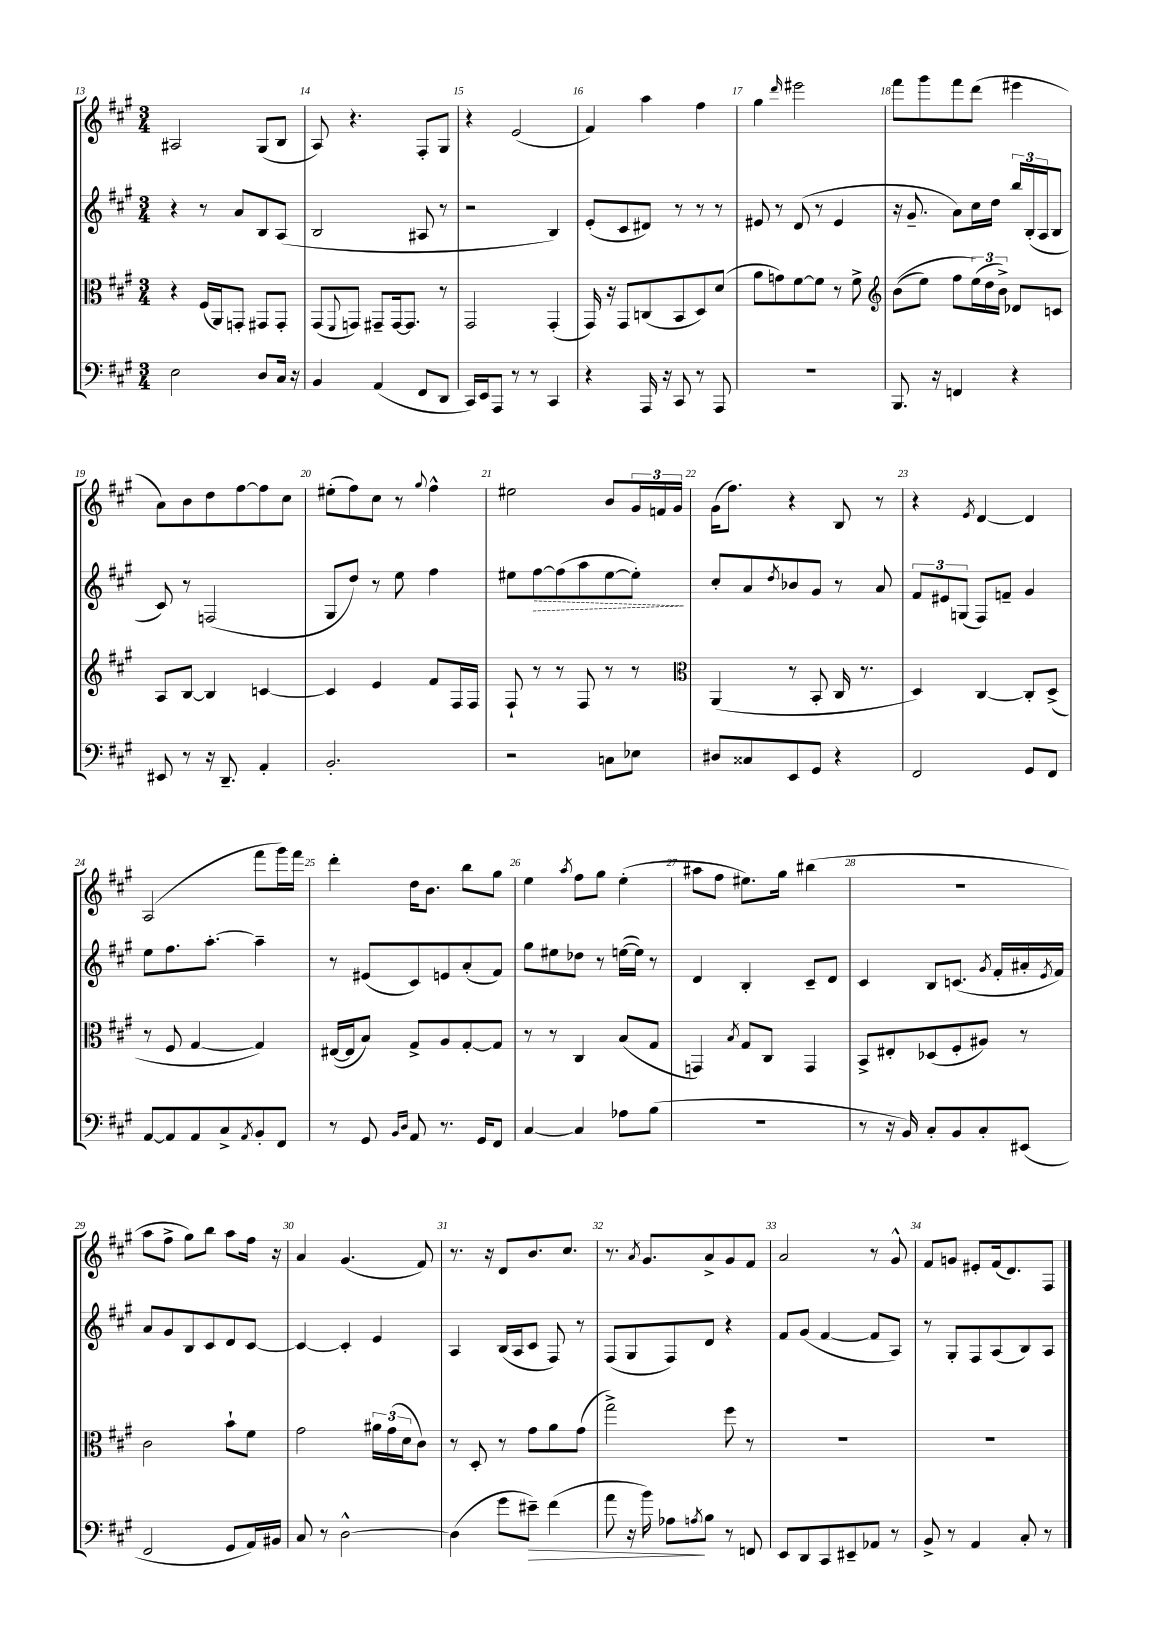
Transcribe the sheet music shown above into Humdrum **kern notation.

**kern	**kern	**kern	**kern
*staff4	*staff3	*staff2	*staff1
*clefF4	*clefC3	*clefG2	*clefG2
*k[f#c#g#]	*k[f#c#g#]	*k[f#c#g#]	*k[f#c#g#]
*M3/4	*M3/4	*M3/4	*M3/4
2E	4r	4r	2A#
.	(16F#	8r	.
.	16AA)	.	.
.	8GG'	8a	.
8D	8GG#	8B	(8G#
16C#	8GG#'	(8A	8B
16r	.	.	.
=	=	=	=
4BB	(8GG#	2B	8A)
.	8qqFF#	.	.
.	8GG)	.	4.r
(4AA	8GG#~	.	.
.	[16GG#	.	.
.	8.GG#]	.	.
8FF#	.	8A#	8F#'
8DD	8r	8r	8G#
=	=	=	=
16CC#)	2GG#	2r	4r
16EE	.	.	.
8AAA	.	.	.
8r	.	.	(2e
8r	.	.	.
4CC#	(4GG#'	4B)	.
=	=	=	=
4r	16GG#)	(8e'	4f#)
.	16r	.	.
.	8GG#	8c#	.
16AAA	(8C	8d#)	4aa
16r	.	.	.
8CC#	8BB	8r	.
8r	8D)	8r	4ff#
8AAA	(8d	8r	.
=	=	=	=
2.r	8a	8e#	4gg#
.	8g)	8r	.
.	.	.	16qqddd
.	[8f#	(8d	2eee#
.	8f#]	8r	.
.	8r	4e#	.
.	8f#^	.	.
=	=	=	=
*	*clefG2	*	*
8.BBB	&((8b	16r	8fff#
.	.	8.g#~	.
.	8ee)	.	8ggg#
16r	.	.	.
4FF	8ff#	8a)	8fff#
.	(24ee&)	16cc#	(8ddd
.	24dd	.	.
.	.	16dd	.
.	24b^)	.	.
4r	8d-	24bb	4eee#
.	.	(24B'	.
.	.	24A	.
.	8c	8B	.
=	=	=	=
8EE#	8A	8c#)	8a)
8r	[8B	8r	8b
16r	4B]	(2F	8dd
8.DD~	.	.	.
.	.	.	[8ff#
4AA'	[4c	.	8ff#]
.	.	.	8cc#
=	=	=	=
2.BB'	4c]	8G#	(8ee#'
.	.	8dd)	8ff#)
.	4e	8r	8cc#
.	.	8ee	8r
.	.	.	8qqgg#
.	8f#	4ff#	4ff#^^
.	16F#	.	.
.	16F#	.	.
=	=	=	=
2r	8F#`	8ee#	2ee#
.	8r	[8ff#	.
.	8r	(8ff#]	.
.	8F#	8aa	.
8C	8r	[8ee#	8b
8E-	8r	8ee#'])	24g#
.	.	.	24f
.	.	.	24g#
=	=	=	=
*	*clefC3	*	*
8D#	(4AA	8cc#'	(16g#
.	.	.	8.ff#)
8C##	.	8a	.
.	.	8qdd	.
8EE	8r	8b-	4r
8GG#	8BB'	8g#	.
4r	16C#	8r	8B
.	8.r	.	.
.	.	8a	8r
=	=	=	=
2FF#	4D)	12f#	4r
.	.	12e#	.
.	.	(12G	.
.	.	.	8qe
.	[4C#	8F#)	[4d
.	.	8f~	.
8GG#	8C#']	4g#	4d]
8FF#	(8D^	.	.
=	=	=	=
[8AA	8r	8ee	(2A
8AA]	8F#	8.ff#	.
8AA	[4G#	.	.
.	.	[8.aa'	.
8C#^	.	.	.
8qAA	.	.	.
8BB'	4G#])	4aa~]	8fff#
8FF#	.	.	16ggg#)
.	.	.	16fff#
=	=	=	=
8r	([16E#	8r	4ddd'
.	16E#]	.	.
8GG#	8B)	(8e#	.
16qqBB	.	.	.
16qqD	.	.	.
8AA	8G#^	8c#)	16dd
.	.	.	8.b
8.r	8A	8e	.
.	[8G#'	(8a'	8bb
16GG#	.	.	.
8FF#	8G#]	8f#)	8gg#
=	=	=	=
[4C#	8r	8gg#	4ee
.	8r	8ee#	.
.	.	.	8qaa
4C#]	4C#	8dd-	8ff#
.	.	8r	8gg#
8A-	(8B	([16ee	(4ee'
.	.	16ee])	.
(8B	8G#	8r	.
=	=	=	=
2.r	4GG)	4d	8aa#
.	.	.	8ff#
.	8qB	.	.
.	8G#	4B'	8.ee#)
.	8C#	.	.
.	.	.	16gg#
.	4GG	8c#~	(4bb#
.	.	8d	.
=	=	=	=
8r	8BB^	4c#	2.r
16r	8E#'	.	.
16BB)	.	.	.
8C#'	(8D-	8B	.
8BB	8F#'	(8.c	.
8C#'	8A#)	.	.
.	.	8qg#	.
.	.	16f#'	.
(8EE#	8r	16a#'	.
.	.	8qe	.
.	.	16f#)	.
=	=	=	=
2FF#	2c#	8a	8aa
.	.	8g#	8ff#^
.	.	8B	8gg#)
.	.	8c#	8bb
8GG#	8b`	8d	8aa
16AA)	8f#	[8c#	16ff#
16BB#	.	.	16r
=	=	=	=
8C#	2g#	4c#_	4a
8r	.	.	.
[2D^^	.	4c#']	(4.g#
.	24a#	4e	.
.	(24g#	.	.
.	24d	.	.
.	8c#)	.	8f#)
=	=	=	=
(4D]	8r	4A	8.r
.	8D'	.	.
.	.	.	16r
8g#	8r	(16B	8d
.	.	16A	.
8e#~)	8g#	8c#	8.b
(4f#	8a	8F#)	.
.	.	.	8.cc#
.	(8g#	8r	.
=	=	=	=
8a	2gg#^)	(8F#	8.r
16r	.	8G#	.
.	.	.	8qa
16b)	.	.	8.g#
8A-	.	8F#)	.
8qA	.	.	.
8B	.	8d	8a^
8r	8ff#	4r	8g#
8FF	8r	.	8f#
=	=	=	=
8EE	2.r	8f#	2a
8DD	.	(8g#	.
8CC#	.	[4f#	.
8EE#~	.	.	.
8AA-	.	8f#]	8r
8r	.	8A)	8g#^^
=	=	=	=
8BB^	2.r	8r	8f#
8r	.	8G#'	8g
4AA	.	8F#	8e#'
.	.	(8A	(16f#
.	.	.	8.d)
8C#'	.	8B)	.
8r	.	8A	8F#
==	==	==	==
*-	*-	*-	*-
